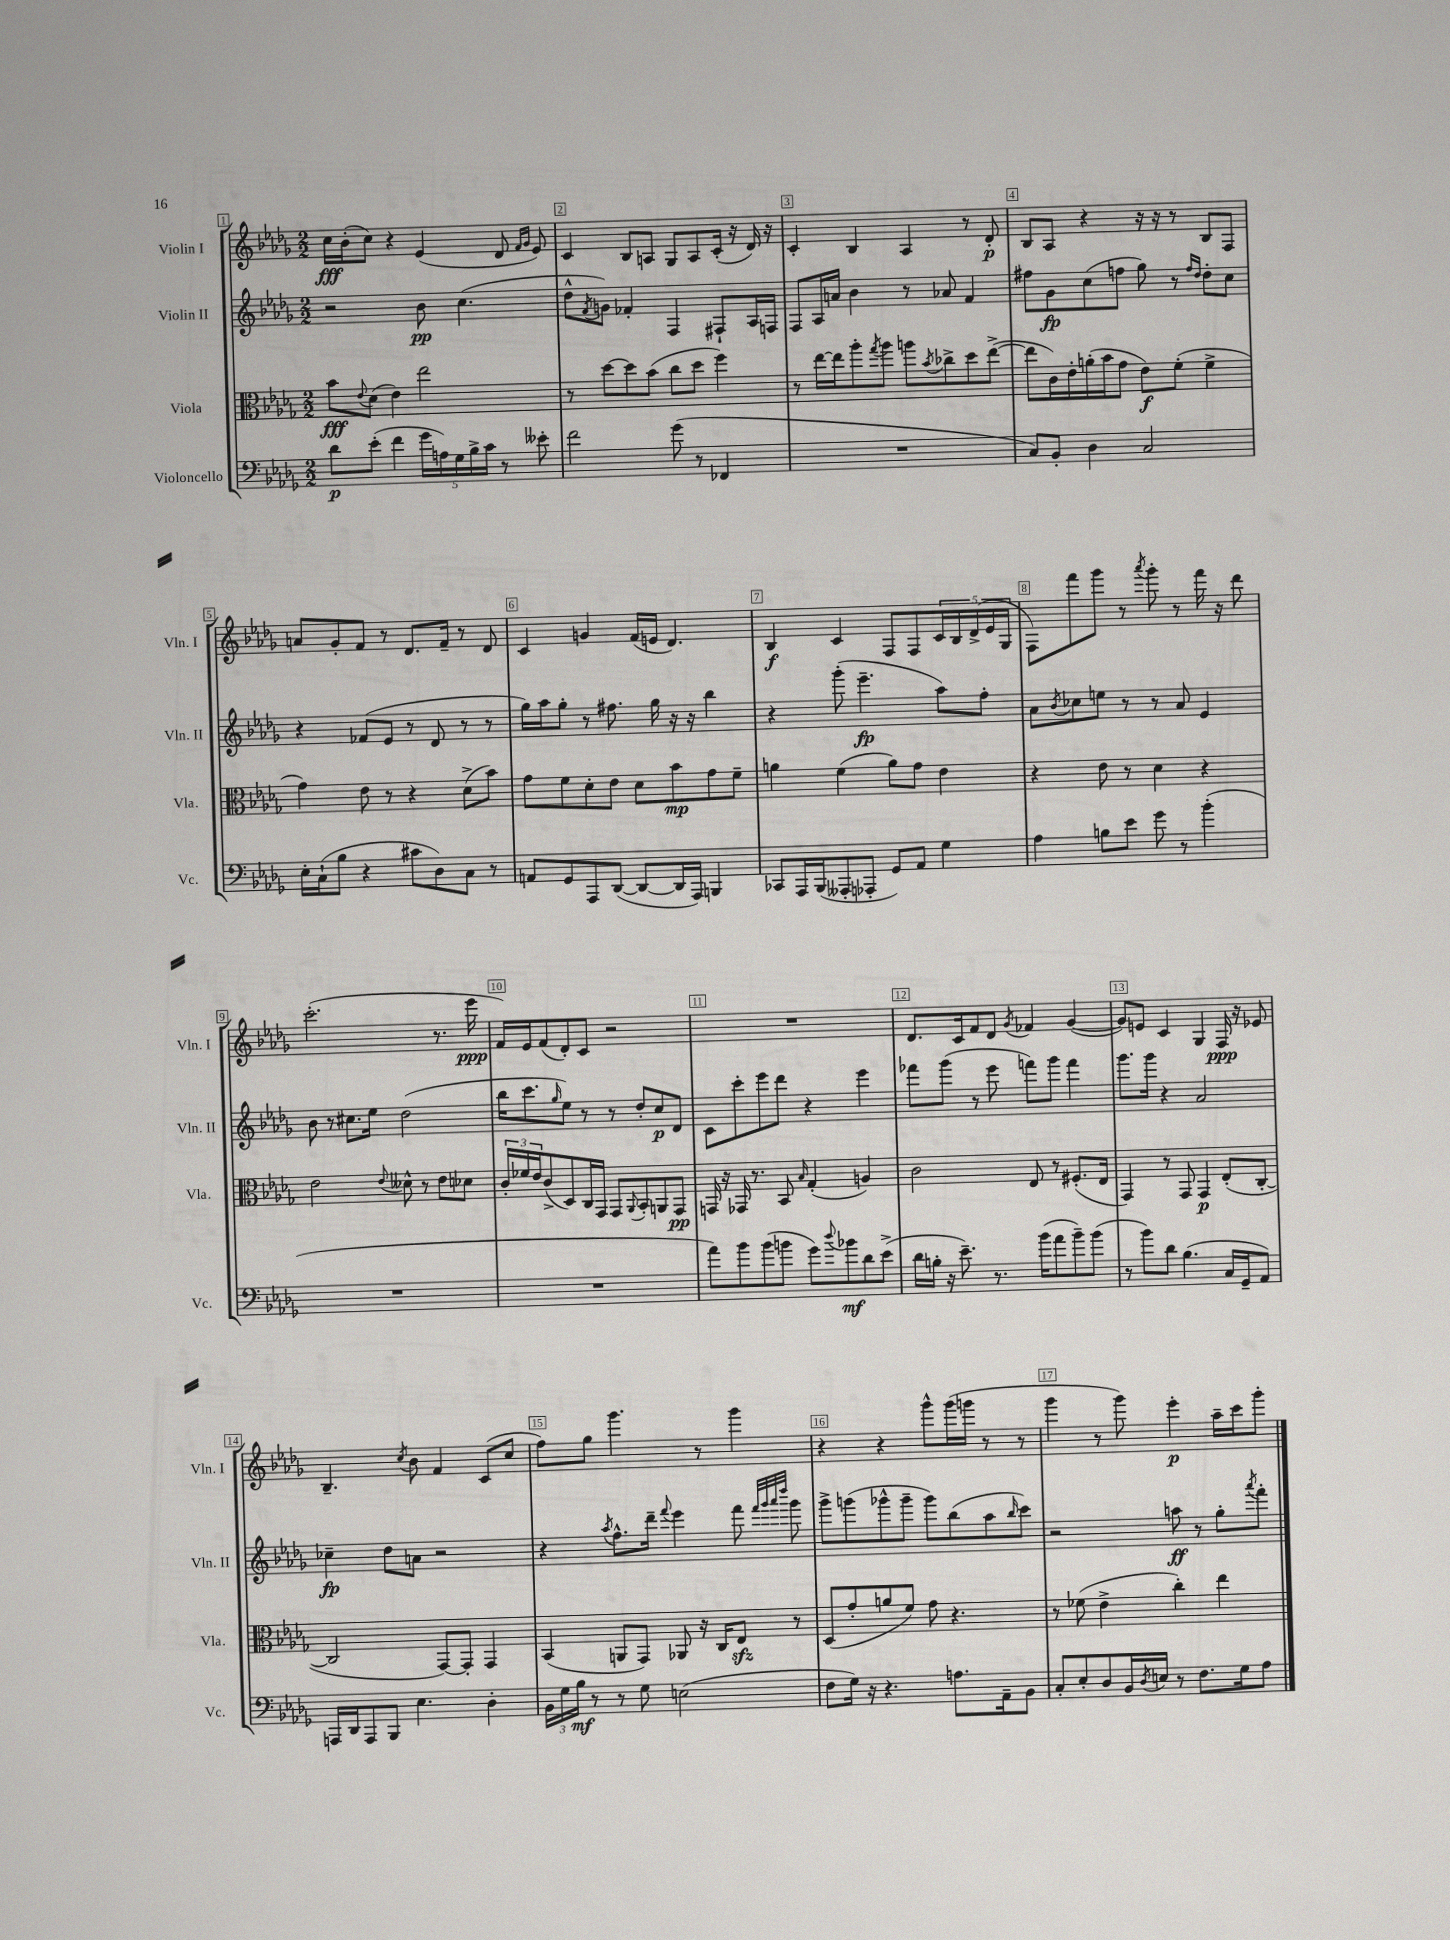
<<
\new StaffGroup <<
\new Staff = "s0" \with { instrumentName = "Violin I" shortInstrumentName = "Vln. I" } {
    \clef treble \key des \major \numericTimeSignature \time 2/2
    c''16\fff bes'16-.( c''8) r4 ees'4( des'8 \grace { f'16 ges'16 } ees'8) |
    c'4 bes8 a8 ges8 a8 c'16-.( r16 des'16) r16 |
    c'4-. bes4 aes4 r8 des'8-.\p |
    bes8 aes8 r4 r16 r16 r8 bes8 f8 |
    a'8 ges'8-. f'8 r8 des'8. f'16-- r8 des'8 |
    c'4 g'4 f'16( e'16 des'4.) |
    bes4\f c'4 f8 f8 \tuplet 5/4 { c'16 bes16 des'16->( ees'16 ges16 } |
    f8) f'''8 ges'''8 r8 \acciaccatura { aes'''8 } ges'''8-. r8 f'''16 r16 des'''8 |
    c'''2.-.( r8. ees'''16\ppp |
    f'16) ees'16 f'8( des'8-.) c'8 r2 |
    R1 |
    des'8. c'16 f'8 des'8 \acciaccatura { ges'8 } fes'4 ges'4~( |
    ges'8) e'8 c'4 ges4 f16\ppp r16 ees'8 |
    bes4.-- \acciaccatura { c''8 } bes'8 f'4 c'8( c''8 |
    f''8) ges''8 ges'''4. r8 ges'''4 |
    r4 r4 ges'''8-^ ges'''16( g'''16 r8 r8 |
    ges'''4 r8 ges'''8) ees'''4-.\p aes''16-- c'''16 ges'''8-. \bar "|." |
}
\new Staff = "s1" \with { instrumentName = "Violin II" shortInstrumentName = "Vln. II" } {
    \clef treble \key des \major \numericTimeSignature \time 2/2
    r2 bes'8\pp c''4.( |
    des''8-^ \acciaccatura { f'8 } g'8) fes'4-. f4 fis8-! aes16 f16 |
    f8 aes16 a'16 bes'4 r8 aes'8 f'4 |
    fis''8 ges'8\fp c''8( f''8 ges''8) r8 \grace { f''16 des''16 } des''8-. c''8 |
    r4 fes'8( ees'8 r8 des'8 r8 r8 |
    ges''16) aes''16 ges''8-. r8 fis''8. ges''16 r16 r16 bes''4 |
    r4 ges'''8-.( ees'''4.--\fp aes''8) f''8-. |
    aes'8 \acciaccatura { bes'8 } ces''8 e''8 r8 r8 aes'8 ees'4 |
    bes'8 r8 cis''8. ees''16 des''2( |
    bes''16 c'''8. \grace { ges''16 } ees''8) r8 r8 des''8-. c''8\p des'8 |
    c'8 c'''8-. ees'''8 des'''8 r4 ees'''4 |
    fes'''8 ges'''8( r8 ees'''8 f'''8) ges'''8 f'''4 |
    ges'''8. ges'''16 r4 aes'2 |
    ces''4--\fp des''8 a'8 r2 |
    r4 \acciaccatura { aes''8 } f''8.-^ des'''16-- \appoggiatura { f'''8 } ees'''4 f'''8 \grace { f'''32 ges'''32 aes'''32 des''''32 } ges'''8 |
    ges'''8-> g'''8( ges'''8-^ ges'''8-- ges'''8) bes''8( aes''8 \grace { bes''16 } c'''8) |
    r2 a''8\ff r8 ges''8-. \acciaccatura { aes'''8 } f'''8-. \bar "|." |
}
\new Staff = "s2" \with { instrumentName = "Viola" shortInstrumentName = "Vla." } {
    \clef alto \key des \major \numericTimeSignature \time 2/2
    bes'8\fff \appoggiatura { ees'8 } des'8( ees'4) ees''2 |
    r8 des''8~ des''8 bes'8( c''8 des''8 f''4) |
    r8 ees''16~ ees''16 aes''8-. \acciaccatura { ges''8 } aes''8 a''8 \acciaccatura { bes'8 } ces''8-> des''8 ees''8~->( |
    ees''8 c'16) ees'16-. a'16-.( bes'16 ges'8 ees'8\f) f'8-.( f'4-> |
    ges'4) ees'8 r8 r4 des'8->( bes'8) |
    ges'8 f'8 des'8-. ees'8 des'8 bes'8\mp ges'8 f'8-- |
    a'4 f'4( a'8) ges'8 ees'4 |
    r4 ees'8 r8 des'4 r4 |
    ees'2 \appoggiatura { ees'8 } deses'8-^ r8 ees'8 des'8 |
    \tuplet 3/2 { c'16-. fes'16 ees'16 } c'8->( des8) c16 ges,16 ges,8 \appoggiatura { aes,8 } bes,8-. a,8 ges,8\pp |
    g,16 r16 ges,16 r8. bes,8 \grace { bes16 } ges4-.( a4) |
    c'2 ees8 r8 fis8.-.( ees16 |
    ges,4) r8 ges,8 ges,4\p ees8-.( c8~-. |
    c2 ges,8~) ges,8-. ges,4 |
    bes,4( a,8 ges,8) aes,8 r16 c16 ees8\sfz r8 |
    des8( ges'8-. a'8 f'8) ges'8 r4. |
    r8 fes'8( ees'4-> c''4-.) ees''4 \bar "|." |
}
\new Staff = "s3" \with { instrumentName = "Violoncello" shortInstrumentName = "Vc." } {
    \clef bass \key des \major \numericTimeSignature \time 2/2
    des'8\p ees'8-.( f'4 \tuplet 5/4 { ges'16 a16) ges16 bes16-> c'16 } r8 eeses'8-. |
    f'2 ges'8( r8 fes,4 |
    R1 |
    c8) bes,8-. des4 c2 |
    ees16-. c16-!( bes8 r4 cis'8 des8) c8 r8 |
    a,8 ges,8 aes,,8 des,8~( des,8~ des,16 aes,,16) b,,4 |
    ces,8 aes,,16 bes,,16( aeses,,8-. aes,,8-. ges,8) aes,8 ges4 |
    aes4 b8 ees'8 ges'8 r8 bes'4-.( |
    R1 |
    R1 |
    aes'8) bes'8 bes'8( b'8 ges'8) \appoggiatura { des''8 } bes'8\mf des'8 ees'8->( |
    des'16 b16-. r16 ees'8.--) r8. bes'16( aes'8 bes'8--) bes'8( |
    r8 bes'8) des'8 bes4.( c16 ges,16-- aes,8) |
    a,,16 des,16 a,,8 bes,,8 ees4. des4-. |
    \tuplet 3/2 { bes,16 ges16 bes16\mf } r8 r8 ges8 e2( |
    f8 ges16) r16 r4. a8. aes,16-- bes,8 |
    c8-. ees8-. des8 bes,16 \acciaccatura { des8 } e16 r8 f8. ges16 aes8 \bar "|." |
}
>>
>>
\layout { \context { \Score \override BarNumber.break-visibility = ##(#f #t #t) barNumberVisibility = #all-bar-numbers-visible \override BarNumber.stencil = #(make-stencil-boxer 0.1 0.3 ly:text-interface::print) } }
